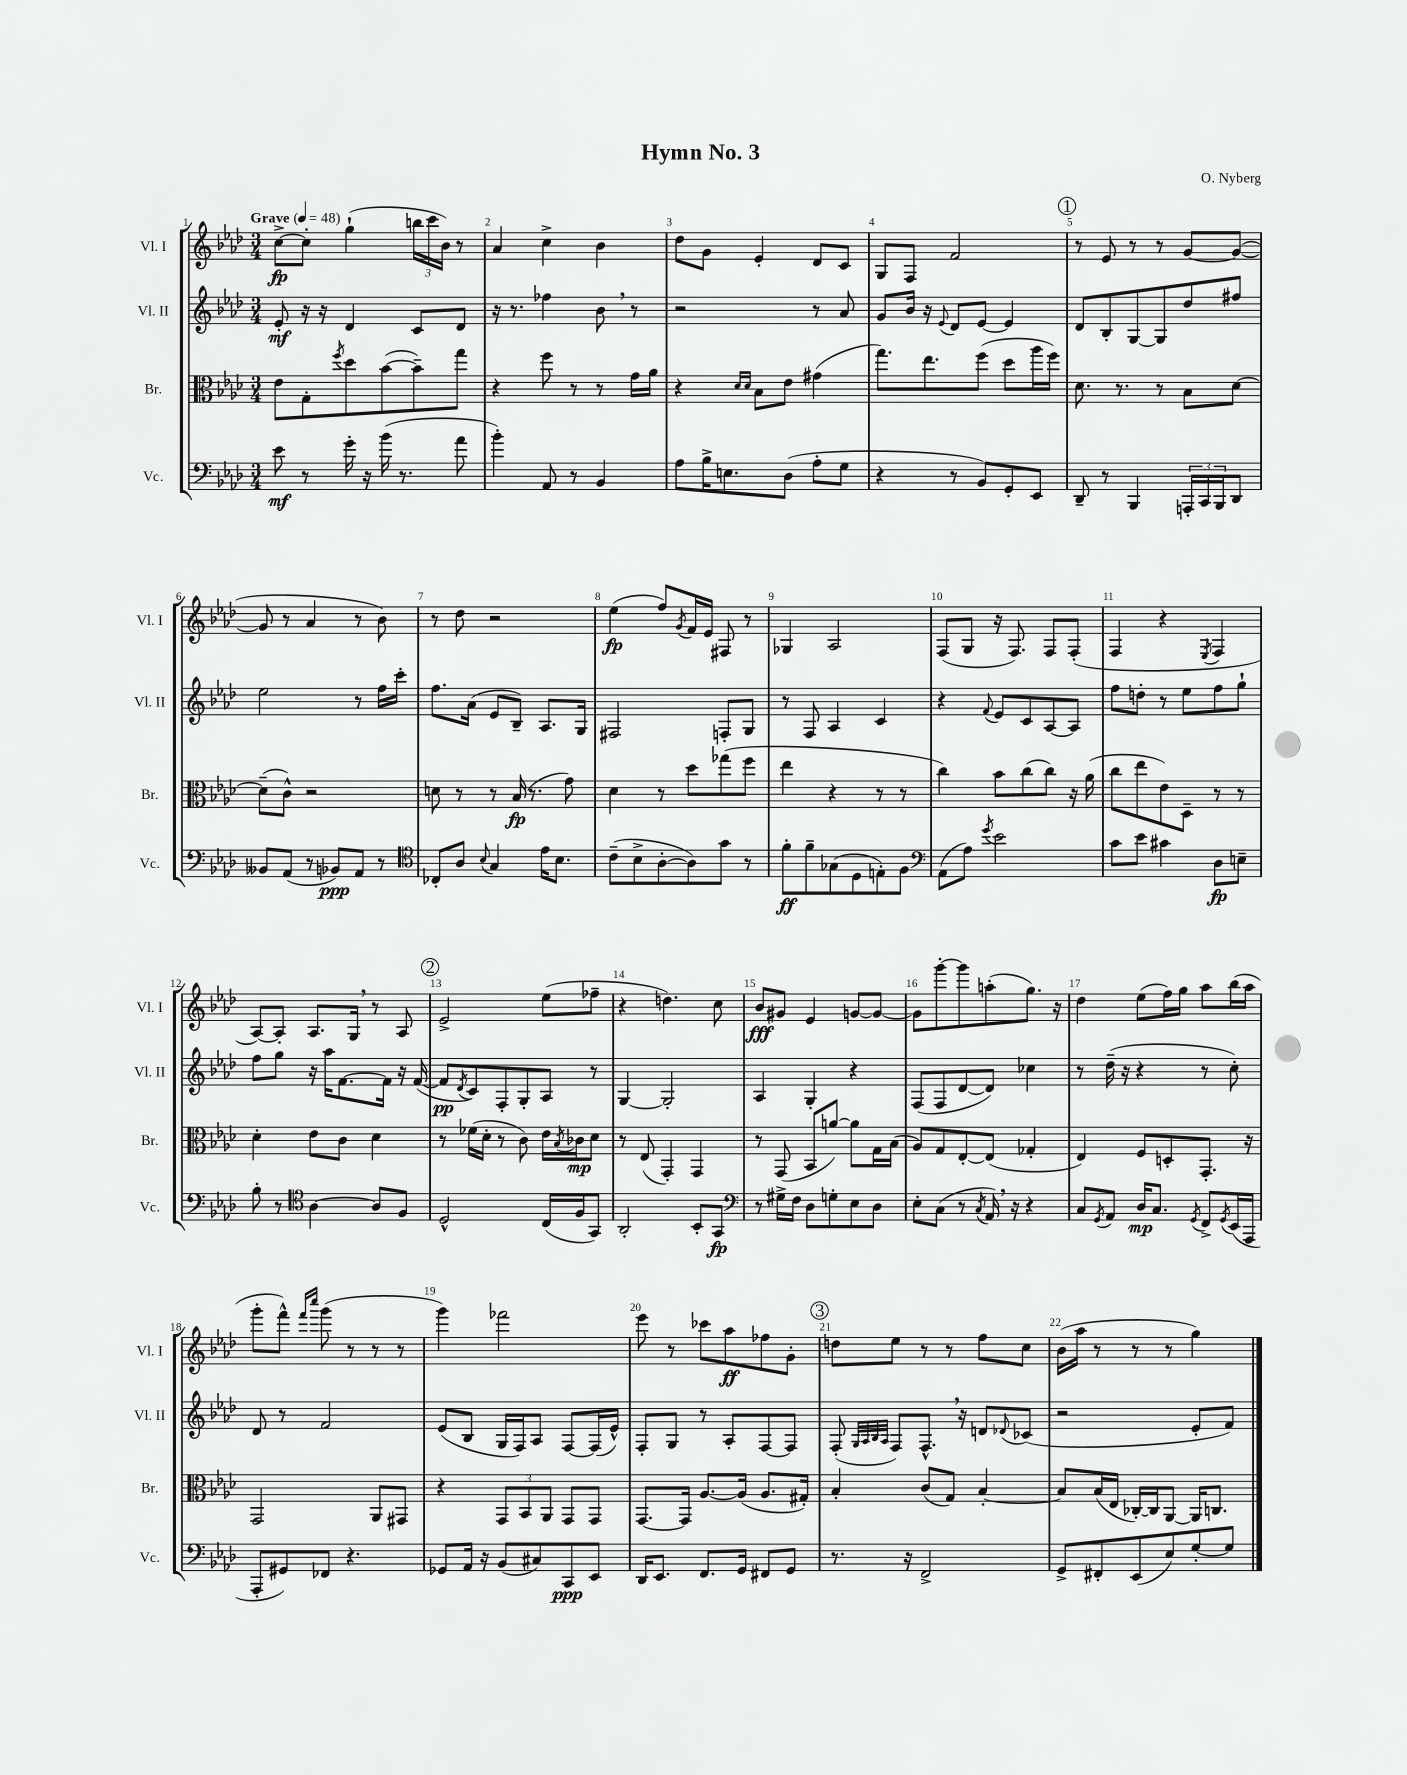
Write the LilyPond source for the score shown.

\header { title = "Hymn No. 3" composer = "O. Nyberg" }
<<
\new StaffGroup <<
\new Staff = "s0" \with { instrumentName = "Vl. I" shortInstrumentName = "Vl. I" } {
    \clef treble \key aes \major \numericTimeSignature \time 3/4 \tempo "Grave" 4 = 48
    c''8~->\fp c''8-. g''4-!( \tuplet 3/2 { b''16 c'''16 bes'16) } r8 |
    aes'4 c''4-> bes'4 |
    des''8 g'8 ees'4-. des'8 c'8 |
    g8 f8 f'2 |
    \mark \markup { \circle "1" } r8 ees'8 r8 r8 g'8~ g'8~( |
    g'8 r8 aes'4 r8 bes'8) |
    r8 des''8 r2 |
    ees''4\fp( f''8) \acciaccatura { g'8 } f'16 ees'16 fis8 r8 |
    ges4 aes2 |
    f8( g8 r16 f8.) f8 f8-.( |
    f4 r4 \acciaccatura { ees8 } f4 |
    aes8~) aes8-. aes8. g16 \breathe r8 aes8 |
    \mark \markup { \circle "2" } ees'2-> ees''8( fes''8-- |
    r4 d''4.) c''8 |
    bes'8\fff gis'8 ees'4 g'8~ g'8~ |
    g'8 g'''8~-. g'''8 a''8-.( g''8.) r16 |
    des''4 ees''8( f''16) g''16 aes''8 bes''16( aes''16 |
    g'''8-. f'''8-^) \grace { f'''16 c''''16 } g'''8( r8 r8 r8 |
    g'''4) fes'''2 |
    ees'''8 r8 ces'''8 aes''8\ff fes''8 g'8-. |
    \mark \markup { \circle "3" } d''8 ees''8 r8 r8 f''8 c''8 |
    bes'16( aes''16 r8 r8 r8 g''4) \bar "|." |
}
\new Staff = "s1" \with { instrumentName = "Vl. II" shortInstrumentName = "Vl. II" } {
    \clef treble \key aes \major \numericTimeSignature \time 3/4
    ees'8-.\mf r16 r16 des'4 c'8 des'8 |
    r16 r8. fes''4 bes'8 \breathe r8 |
    r2 r8 aes'8 |
    g'8 bes'16 r16 \appoggiatura { ees'8 } des'8 ees'8~ ees'4 |
    \mark \markup { \circle "1" } des'8 bes8-. g8~ g8 des''8 fis''8 |
    ees''2 r8 f''16 c'''16-. |
    f''8. aes'16( ees'8 bes8--) aes8. g16 |
    fis2 f8-. g8 |
    r8 f8 aes4 c'4 |
    r4 \appoggiatura { f'8 } ees'8 c'8 aes8~ aes8 |
    f''8 d''8-. r8 ees''8 f''8 g''8-! |
    f''8 g''8 r16 aes''16 f'8.~ f'16 r16 f'16~( |
    \mark \markup { \circle "2" } f'8\pp \acciaccatura { des'8 } c'8) f8-. g8-. aes8 r8 |
    g4~ g2-. |
    aes4 g4-. r4 |
    f8( f8 des'8~ des'8) ces''4 |
    r8 des''16--( r16 r4 r8 c''8-.) |
    des'8 r8 f'2 |
    ees'8( bes8 g16 f16) aes8 f8~ f16( ees'16-^) |
    f8-. g8 r8 aes8-. f8~ f8 |
    \mark \markup { \circle "3" } f8-.( \grace { g32 aes32 bes32 aes32 } f8) f8.-^ \breathe r16 d'8 \appoggiatura { des'8 } ces'8( |
    r2 ees'8-. f'8) \bar "|." |
}
\new Staff = "s2" \with { instrumentName = "Br." shortInstrumentName = "Br." } {
    \clef alto \key aes \major \numericTimeSignature \time 3/4
    ees'8 g8-. \acciaccatura { f''8 } des''8 bes'8~( bes'8--) g''8 |
    r4 f''8 r8 r8 g'16 aes'16 |
    r4 \grace { des'16 des'16 } bes8 ees'8 gis'4( |
    g''8.) ees''8. f''8( des''8 aes''16 f''16) |
    \mark \markup { \circle "1" } des'8. r8. r8 bes8 des'8~ |
    des'8--( c'8-^) r2 |
    d'8 r8 r8 bes16\fp( r8. g'8) |
    des'4 r8 des''8 ges''8( f''8 |
    ees''4 r4 r8 r8 |
    c''4) bes'8 c''8( c''8) r16 aes'16( |
    c''8 ees''8 ees'8) des8-- r8 r8 |
    des'4-. ees'8 c'8 des'4 |
    \mark \markup { \circle "2" } r8 fes'16( des'16-. r8 c'8) ees'16 \acciaccatura { bes8 } ces'16\mp des'8 |
    r8 ees8( g,4-.) g,4 |
    r8 g,8( bes,8 a'8~) a'8 g16 bes16( |
    aes8) g8 ees8~-. ees8( ges4-. |
    ees4) f8 d8-. g,8.-. r16 |
    g,2 aes,8 gis,8 |
    r4 \tuplet 3/2 { g,8 bes,8 aes,8 } g,8 g,8 |
    g,8.~ g,16 aes8.~ aes16( aes8. gis16-.) |
    \mark \markup { \circle "3" } bes4-. c'8( g8) bes4~-. |
    bes8 bes16( ees16 ces16~-.) ces16 aes,8~ aes,16 c8. \bar "|." |
}
\new Staff = "s3" \with { instrumentName = "Vc." shortInstrumentName = "Vc." } {
    \clef bass \key aes \major \numericTimeSignature \time 3/4
    ees'8\mf r8 g'16-. r16 bes'16( r8. aes'8 |
    bes'4-.) aes,8 r8 bes,4 |
    aes8 bes16-> e8. des8( aes8-. g8 |
    r4 r8 bes,8) g,8-. ees,8 |
    \mark \markup { \circle "1" } des,8-- r8 bes,,4 \tuplet 3/2 { a,,16-. c,16 bes,,16 } des,8 |
    beses,8 aes,8( r8 bes,8\ppp) aes,8 r8 |
    \clef tenor ces8-. aes8 \appoggiatura { bes8 } g4 ees'16 bes8. |
    c'8--( bes8-> aes8~-. aes8) g'8 r8 |
    f'8-.\ff f'8-- ges8( des8 e8-.) f8 |
    \clef bass aes,8( aes8) \acciaccatura { g'8 } ees'2 |
    c'8 ees'8 cis'4 des8\fp e8-- |
    bes8-. r8 \clef tenor aes4~ aes8 f8 |
    \mark \markup { \circle "2" } des2-^ c16( f16 g,8) |
    aes,2-. bes,8-. g,8\fp |
    \clef bass r8 gis16-> f16 des8 g8-. ees8 des8 |
    ees8-. c8( r8 \acciaccatura { c8 } aes,16) \breathe r16 r4 |
    c8 \acciaccatura { g,8 } aes,8 des16\mp c8. \acciaccatura { g,8 } f,8-> \acciaccatura { g,8 } ees,16( aes,,16 |
    aes,,8-. gis,8) fes,8 r4. |
    ges,8 aes,16 r16 bes,8( cis8) c,8\ppp ees,8 |
    des,16 ees,8. f,8. g,16 fis,8 g,8 |
    \mark \markup { \circle "3" } r8. r16 f,2-> |
    g,8-> fis,8-. ees,8( ees8) g8~-. g8 \bar "|." |
}
>>
>>
\layout { \context { \Score \override BarNumber.break-visibility = ##(#f #t #t) barNumberVisibility = #all-bar-numbers-visible } }
